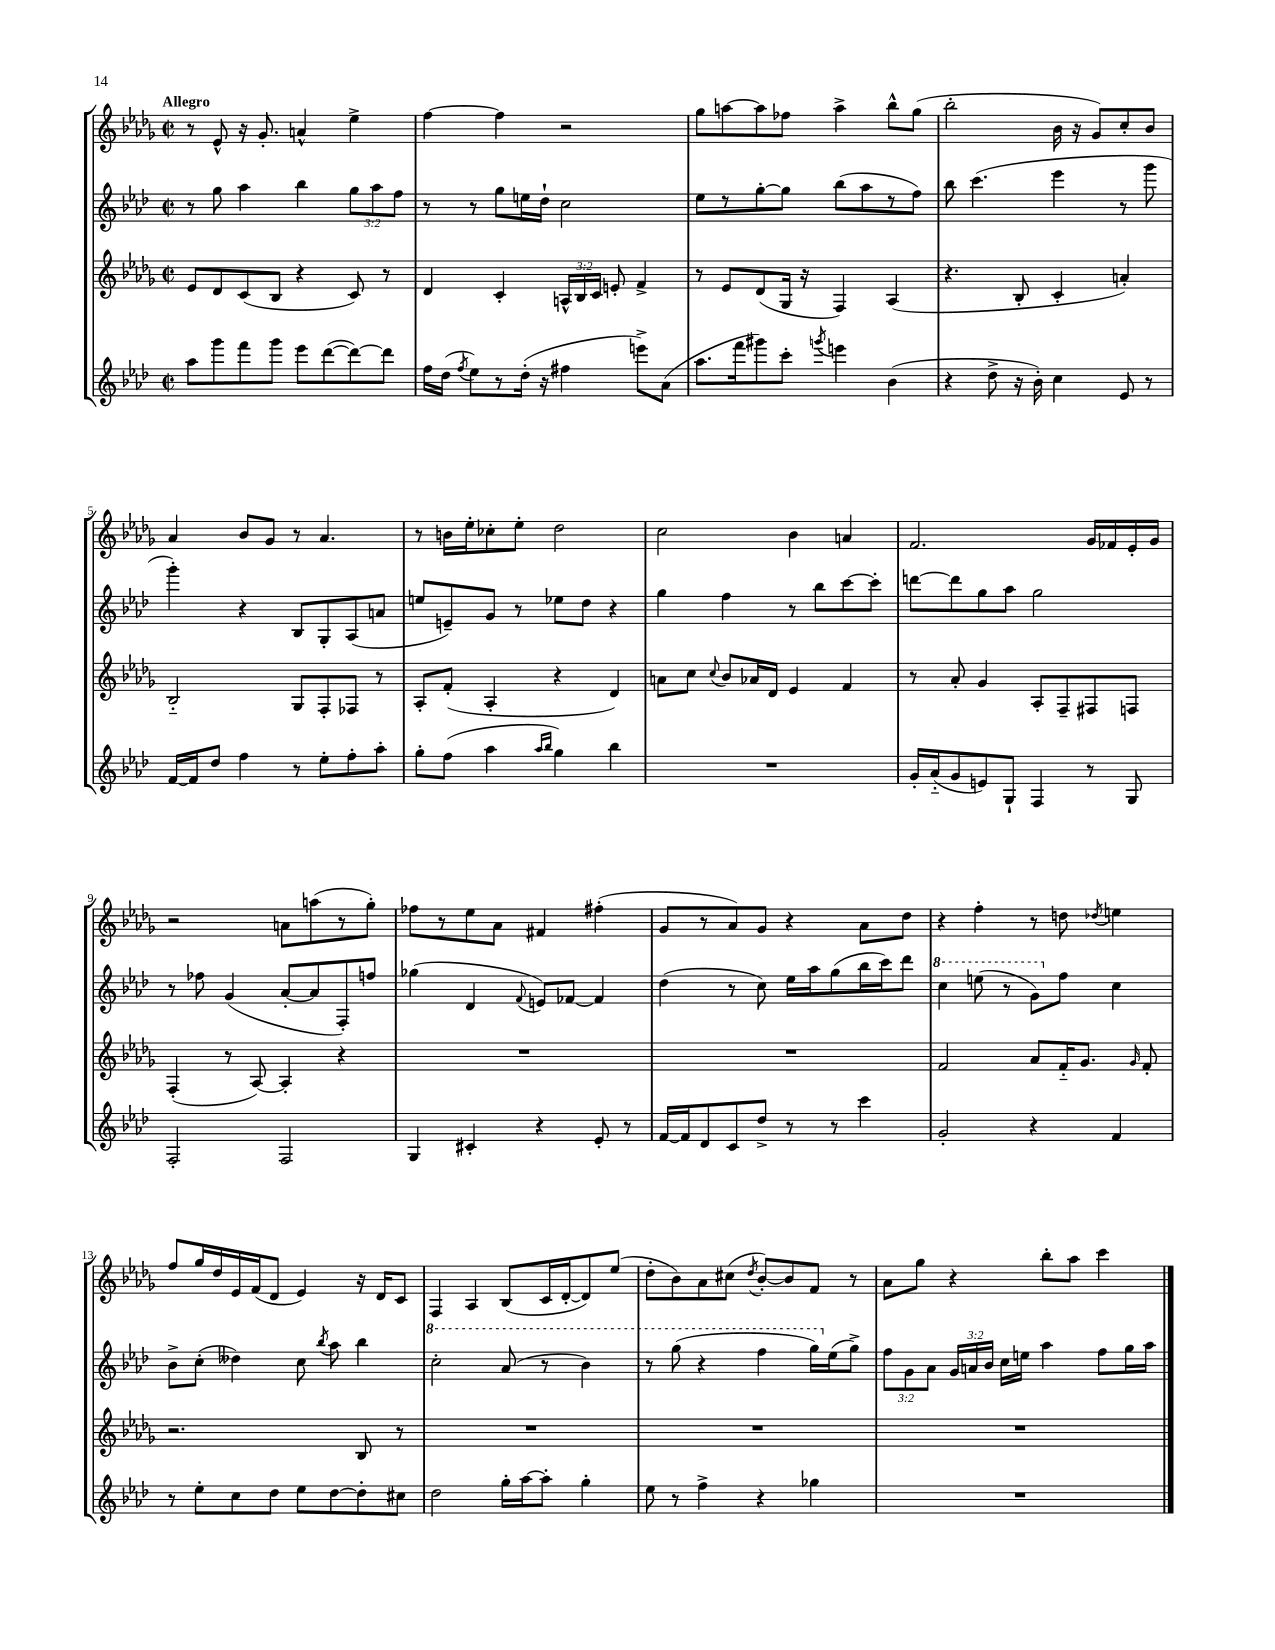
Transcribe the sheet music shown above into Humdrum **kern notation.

**kern	**kern	**kern	**kern
*staff4	*staff3	*staff2	*staff1
*clefG2	*clefG2	*clefG2	*clefG2
*k[b-e-a-d-]	*k[b-e-a-d-g-]	*k[b-e-a-d-]	*k[b-e-a-d-g-]
*M2/2	*M2/2	*M2/2	*M2/2
*met(c|)	*met(c|)	*met(c|)	*met(c|)
8aa-\L	8e-/L	8r	8r
8ggg\	8d-/	8gg\	8e-^^/
8fff\	(8c/	4aa-\	16r
.	.	.	8.g-'/
8ggg\J	8B-/J	.	.
8eee-\L	4r	4bb-\	4a^^/
([8ddd-\	.	.	.
8ddd-\_)	8c/)	12gg\L	4ee-^\
.	.	12aa-\	.
8ddd-\]J	8r	.	.
.	.	12ff\J	.
=	=	=	=
16ff\LL	4d-/	8r	[4ff\
(16dd-\JJ	.	.	.
8qff/	.	.	.
8ee-\L)	.	8r	.
8r	4c'/	8gg\L	4ff\]
(16dd-'\Jk	.	16ee\L	.
16r	.	16dd-`\JJ	.
4ff#\	24A^^/LL	2cc\	2r
.	24B-/	.	.
.	24c/JJ	.	.
.	8e'/	.	.
8eee^\L)	4f^/	.	.
(8a-\J	.	.	.
=	=	=	=
8.aa-\L	8r	8ee-\L	8gg-\L
.	8e-/L	8r	[8aa\
16fff\k	.	.	.
8ggg#\)	(8d-/	[8gg'\	8aa\]
8ccc'\J	16G-/Jk	8gg\]J	8ff-\J
.	16r	.	.
8qggg/	.	.	.
4eee\	4F/)	(8bb-\L	4aa^\
.	.	8aa-\	.
(4b-\	(4A-/	8r	8bb-^^\L
.	.	8ff\J)	(8gg-\J
=	=	=	=
4r	4.r	8bb-\	2bb-'\
.	.	(4.ccc\	.
8dd-^\	.	.	.
16r	8B-'/	.	.
16b-'\)	.	.	.
4cc\	4c'/	4eee-\	16b-\
.	.	.	16r
.	.	.	8g-/L)
8e-/	4a'/)	8r	8cc'/
8r	.	8ggg\	8b-/J
=	=	=	=
[16f/LL	2B-'~/	4ggg'\)	4a-/
16f/]J	.	.	.
8dd-/J	.	.	.
4ff\	.	4r	8b-/L
.	.	.	8g-/J
8r	8G-/L	8B-/L	8r
8ee-'\L	8F'/	8G'/	4.a-/
8ff'\	8F-/J	(8A-/	.
8aa-'\J	8r	8a/J	.
=	=	=	=
8gg'\L	8A-'/L	8ee/L	8r
(8ff\J	(8f'/J	8e~/)	16b\LL
.	.	.	16ee-'\J
4aa-\	4A-'/	8g/J	8cc-'\
.	.	8r	8ee-'\J
16qqaa-/LL	.	.	.
16qqbb-/JJ	.	.	.
4gg\)	4r	8ee-\L	2dd-\
.	.	8dd-\J	.
4bb-\	4d-/)	4r	.
=	=	=	=
1r	8a\L	4gg\	2cc\
.	8cc\J	.	.
.	8qqcc/	.	.
.	8b-/L	4ff\	.
.	16a-/L	.	.
.	16d-/JJ	.	.
.	4e-/	8r	4b-\
.	.	8bb-\L	.
.	4f/	[8ccc\	4a/
.	.	8ccc'\]J	.
=	=	=	=
16g'/LL	8r	[8ddd\L	2.f/
(16a-'~/J	.	.	.
8g/	8a-'/	8ddd\]	.
8e/)	4g-/	8gg\	.
8G`/J	.	8aa-\J	.
4F/	8A-'/L	2gg\	.
.	8F~/	.	.
8r	8F#/	.	16g-/LL
.	.	.	16f-/
8G/	8F/J	.	16e-'/
.	.	.	16g-/JJ
=	=	=	=
2F'/	(4F'/	8r	2r
.	.	8ff-\	.
.	8r	(4g/	.
.	[8A-/)	.	.
2F/	4A-'/]	[8a-'/L	8a\L
.	.	8a-/]	(8aa\
.	4r	8F'/)	8r
.	.	8ff/J	8gg-'\J)
=	=	=	=
4G/	1r	(4gg-\	8ff-\L
.	.	.	8r
4c#'/	.	4d-/	8ee-\
.	.	.	8a-\J
.	.	8qqf/	.
4r	.	8e/L)	4f#/
.	.	[8f-/J	.
8e-'/	.	4f-/]	(4ff#'\
8r	.	.	.
=	=	=	=
[16f/LL	1r	(4dd-\	8g-/L
16f/]J	.	.	.
8d-/	.	.	8r
8c/	.	8r	8a-/)
8dd-^/J	.	8cc\)	8g-/J
8r	.	16ee-\LL	4r
.	.	16aa-\J	.
8r	.	(8gg\	.
4ccc\	.	16bb-\L	8a-\L
.	.	16ccc\J)	.
.	.	8ddd-\J	8dd-\J
=	=	=	=
2g'/	2f/	4ccc\	4r
.	.	(8eee\	4ff'\
.	.	8r	.
4r	8a-/L	8gg\L)	8r
.	16f'~/K	8ff\J	8dd\
.	8.g-/J	.	.
.	.	.	8qdd-/
4f/	.	4cc\	4ee\
.	16qqg-/	.	.
.	8f'/	.	.
=	=	=	=
8r	2.r	8b-^\L	8ff/L
8ee-'\L	.	(8cc'\J	16gg-/L
.	.	.	16dd-/
8cc\	.	4dd--\)	16e-/
.	.	.	(16f/J
8dd-\J	.	.	8d-/J
8ee-\L	.	8cc\	4e-/)
.	.	8qbb-/	.
[8dd-\	.	8aa-\	.
8dd-'\]	8B-/	4bb-\	16r
.	.	.	16d-/LK
8cc#\J	8r	.	8c/J
=	=	=	=
2dd-\	1r	2ccc'\	4F/
.	.	.	4A-/
16gg'\LL	.	(8aa-/	(8B-/L
[16aa-\J	.	.	.
8aa-'\]J	.	8r	16c/L
.	.	.	[16d-'/J
4gg'\	.	4bb-\)	8d-/])
.	.	.	(8ee-/J
=	=	=	=
8ee-\	1r	8r	8dd-'\L
8r	.	(8ggg\	8b-\)
4ff^\	.	4r	8a-\
.	.	.	(8cc#\J
.	.	.	8qdd-/
4r	.	4fff\	[8b-'/L)
.	.	.	8b-/]
4gg-\	.	16ggg\LL)	8f/J
.	.	(16ee-\J	.
.	.	8gg^\J)	8r
=	=	=	=
1r	1r	12ff\L	8a-\L
.	.	12g\	.
.	.	.	8gg-\J
.	.	12a-\J	.
.	.	24g/LL	4r
.	.	24a/	.
.	.	24b-/JJ	.
.	.	16cc\LL	.
.	.	16ee\JJ	.
.	.	4aa-\	8bb-'\L
.	.	.	8aa-\J
.	.	8ff\L	4ccc\
.	.	16gg\L	.
.	.	16aa-\JJ	.
==	==	==	==
*-	*-	*-	*-
